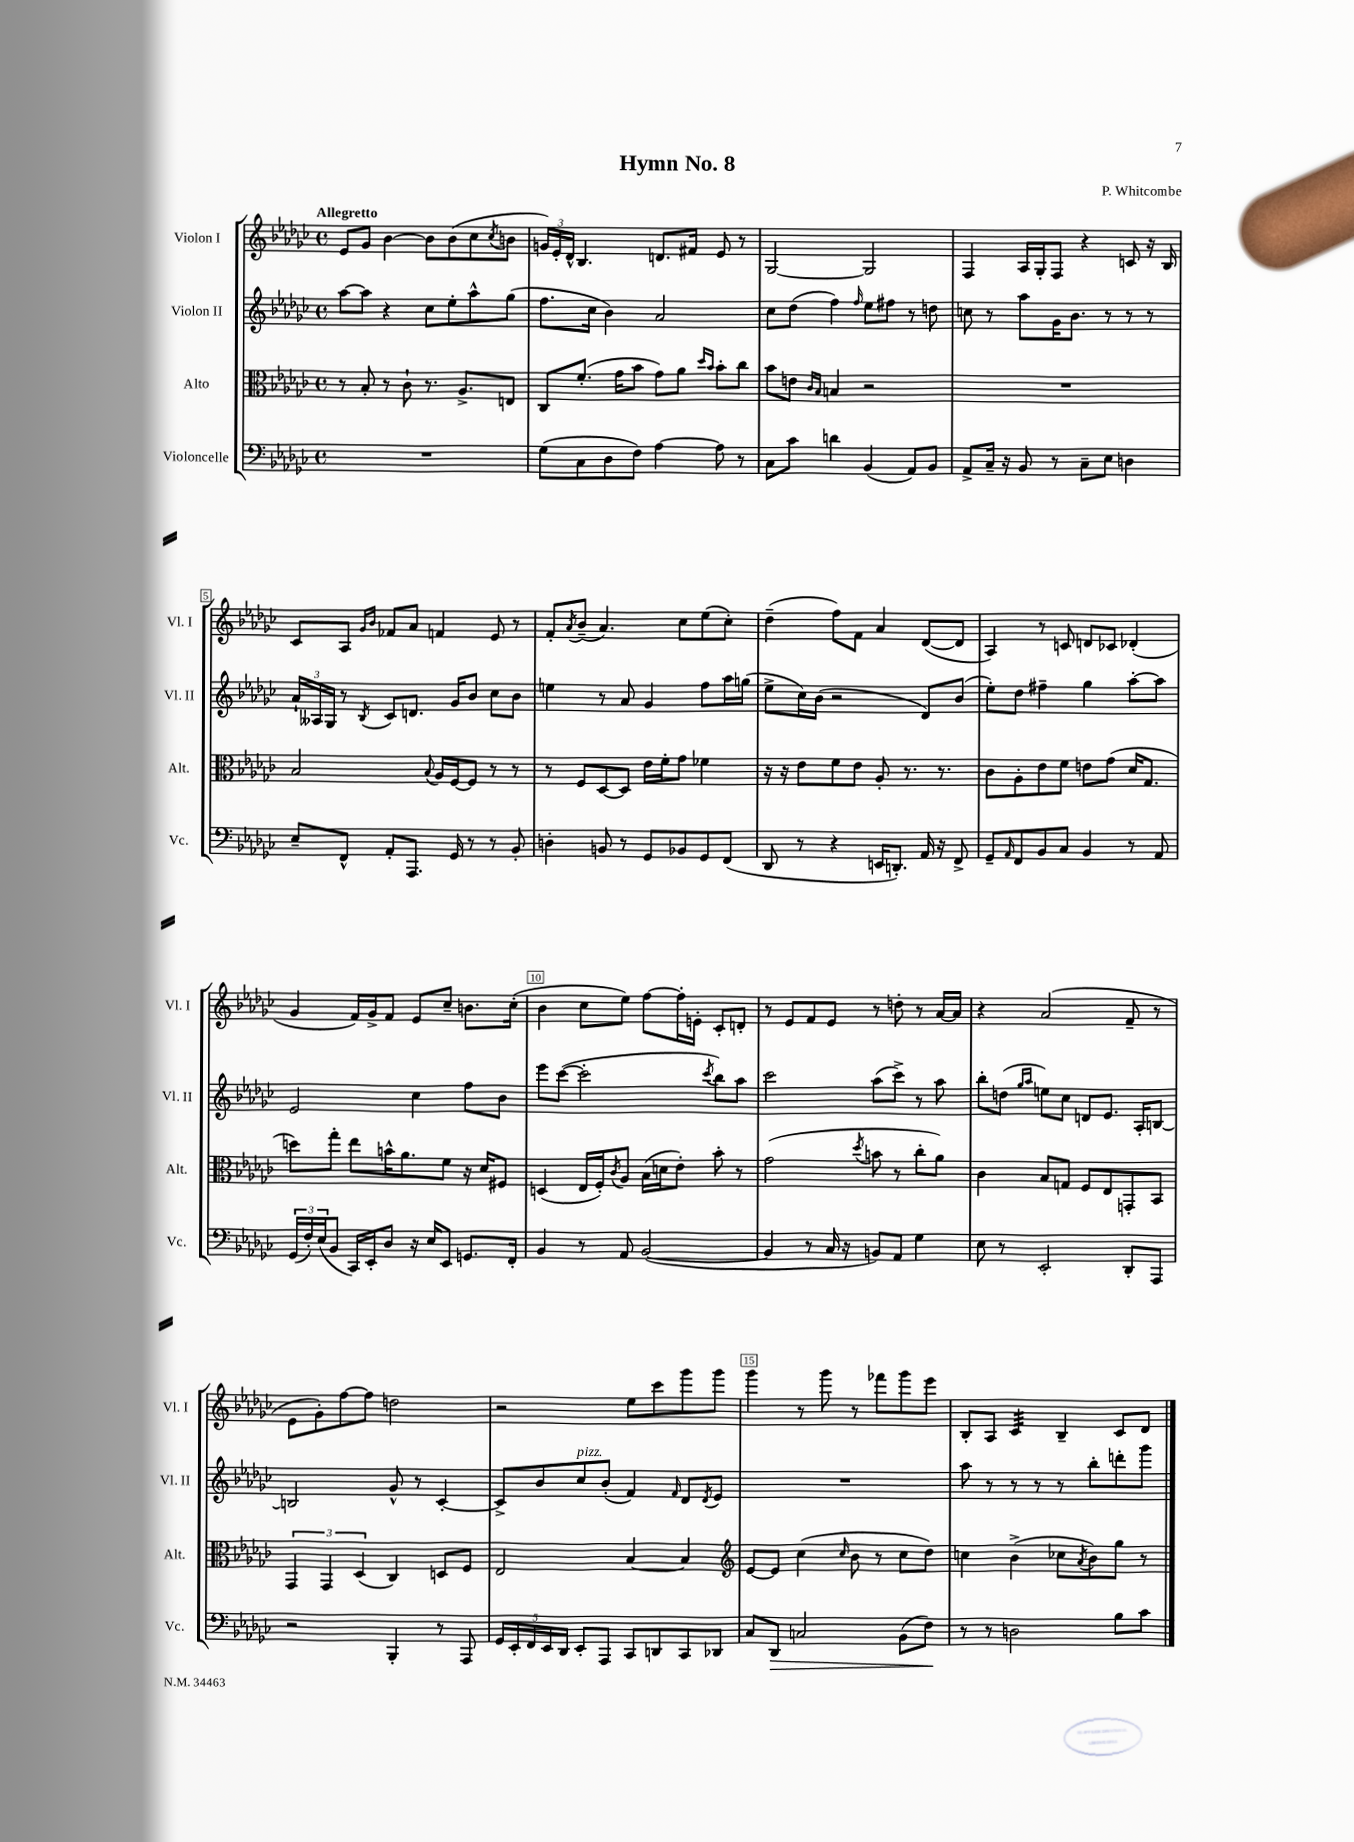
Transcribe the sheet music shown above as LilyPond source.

\header { title = "Hymn No. 8" composer = "P. Whitcombe" }
<<
\new StaffGroup <<
\new Staff = "s0" \with { instrumentName = "Violon I" shortInstrumentName = "Vl. I" } {
    \clef treble \key ges \major \defaultTimeSignature \time 4/4 \tempo "Allegretto"
    ees'8 ges'8 bes'4~ bes'8 bes'8( ces''8 \acciaccatura { ces''8 } b'8 |
    \tuplet 3/2 { g'16) ees'16-. des'16-^ } bes4. d'8. fis'16 ees'8 r8 |
    ges2~ ges2 |
    f4 aes16 ges16-. f8 r4 c'8 r16 bes16 |
    ces'8 aes8 \grace { ges'16 bes'16 } fes'8 aes'8 f'4 ees'8 r8 |
    f'8-. \acciaccatura { aes'8 } bes'8--( aes'4.) ces''8 ees''8( ces''8-.) |
    des''4--( f''8) f'8 aes'4 des'8~( des'8 |
    aes4) r8 c'8 d'8 ces'8 des'4-.( |
    ges'4 f'16) ges'16-> f'8 ees'8 ces''8-- b'8. ces''16-.( |
    bes'4 ces''8 ees''8) f''8~ f''16-. e'16-. ces'8-. d'8-. |
    r8 ees'8 f'8 ees'8 r8 d''8-. r8 aes'16~ aes'16 |
    r4 aes'2( f'8-- r8 |
    ees'8 ges'8-.) f''8~ f''8 d''2 |
    r2 ees''8 ces'''8 ges'''8 ges'''8 |
    ges'''4 r8 ges'''8 r8 fes'''8 ges'''8 ees'''8 |
    bes8-. aes8 ces'4:32 bes4-- ces'8 des'8 \bar "|." |
}
\new Staff = "s1" \with { instrumentName = "Violon II" shortInstrumentName = "Vl. II" } {
    \clef treble \key ges \major \defaultTimeSignature \time 4/4
    aes''8~ aes''8 r4 ces''8 ees''8-. aes''8-^ ges''8( |
    f''8. ces''16 bes'4) aes'2 |
    ces''8 des''8( f''4) \grace { f''16 } ees''8 fis''8 r8 d''8 |
    c''8 r8 aes''8 ges'16 bes'8. r8 r8 r8 |
    \tuplet 3/2 { aes'16-! aeses16 ges16 } r8 \acciaccatura { bes8 } ces'8 d'8. ges'16 bes'8 ces''8 bes'8 |
    e''4 r8 aes'8 ges'4 f''8 aes''16 g''16( |
    ees''8-> ces''16) bes'16( r2 des'8) bes'8( |
    ees''8-.) des''8 fis''4-- ges''4 aes''8~-. aes''8 |
    ees'2 ces''4 f''8 bes'8 |
    ees'''8 ces'''8~( ces'''2-. \acciaccatura { ces'''8 } bes''8) aes''8 |
    ces'''2 aes''8( ces'''8->) r8 aes''8 |
    bes''8-. d''8( \grace { ges''16 aes''16 } e''8) ces''8 d'8 ees'8. aes16-. b8~ |
    b2 ges'8-^ r8 ces'4~-. |
    ces'8-> bes'8 ces''8^\markup { \italic "pizz." } bes'8-.( f'4) \grace { f'16 } des'8 \acciaccatura { des'8 } ees'8 |
    R1 |
    aes''8 r8 r8 r8 r8 bes''8-. d'''8-. ges'''8 \bar "|." |
}
\new Staff = "s2" \with { instrumentName = "Alto" shortInstrumentName = "Alt." } {
    \clef alto \key ges \major \defaultTimeSignature \time 4/4
    r8 bes8-. r8 ces'8-! r8. aes8.-> e8 |
    ces8 f'8.-.( ges'16 bes'8 ges'8) aes'8 \grace { des''16 bes'16 } bes'8-. ces''8 |
    bes'8 e'8 \grace { ces'16 bes16 } b4 r2 |
    R1 |
    bes2 \appoggiatura { bes8 } aes16 f16~ f8 r8 r8 |
    r8 f8 des8~ des8 ees'16 f'16-. ges'8 fes'4 |
    r16 r16 ees'8 f'8 ees'8 aes8-. r8. r8. |
    ces'8 aes8-. ees'8 f'8 e'8 ges'8( des'16 ges8. |
    d''8) ges''8-. ees''8 b'16-^ aes'8. f'8 r16 des'16 fis8 |
    d4( ees16 f16-.) \acciaccatura { ces'8 } aes8 bes16( d'16 ees'8-.) bes'8-. r8 |
    ges'2( \acciaccatura { des''8 } b'8 r8 ces''8-. aes'8) |
    ces'4 bes8 g8 f8 ees8 g,8-. bes,8 |
    \tuplet 3/2 { ges,4 ges,4 des4( } ces4) d8 f8 |
    ees2 bes4~ bes4 |
    \clef treble ees'8~ ees'8 ces''4( \grace { ces''16 } bes'8 r8 ces''8 des''8) |
    c''4 bes'4->( ces''8 \acciaccatura { aes'8 } bes'8) ges''8 r8 \bar "|." |
}
\new Staff = "s3" \with { instrumentName = "Violoncelle" shortInstrumentName = "Vc." } {
    \clef bass \key ges \major \defaultTimeSignature \time 4/4
    R1 |
    ges8( ces8 des8 f8) aes4~ aes8 r8 |
    ces8 ces'8 d'4 bes,4( aes,8) bes,8 |
    aes,8-> ces16-- r16 bes,8 r8 ces8-- ees8 d4 |
    ees8-- f,8-^ aes,8-. aes,,8. ges,16 r8 r8 bes,8-. |
    d4-. b,8 r8 ges,8 bes,8 ges,8 f,8( |
    des,8 r8 r4 e,16 d,8.-.) aes,16 r16 f,8-> |
    ges,8-- \grace { aes,16 } f,8 bes,8 ces8 bes,4 r8 aes,8 |
    \tuplet 3/2 { ges,16( f16-.) ees16( } bes,8 ces,16) ees,16-. des8 r16 ees16 ees,8 g,8. f,16-. |
    bes,4 r8 aes,8 bes,2~( |
    bes,4 r8 ces16 r16 b,8) aes,8 ges4 |
    ees8 r8 ees,2-. des,8-. aes,,8 |
    r2 bes,,4-. r8 aes,,8 |
    \tuplet 5/4 { ges,16 ees,16-. f,16 ees,16 des,16 } ees,8-. aes,,8 ces,8 d,8 ces,8 des,8 |
    ces8 des,8\> c2 bes,8( f8\!) |
    r8 r8 d2 bes8 ces'8 \bar "|." |
}
>>
>>
\layout { \context { \Score \override BarNumber.break-visibility = ##(#f #t #t) barNumberVisibility = #(every-nth-bar-number-visible 5) \override BarNumber.stencil = #(make-stencil-boxer 0.1 0.3 ly:text-interface::print) } }
